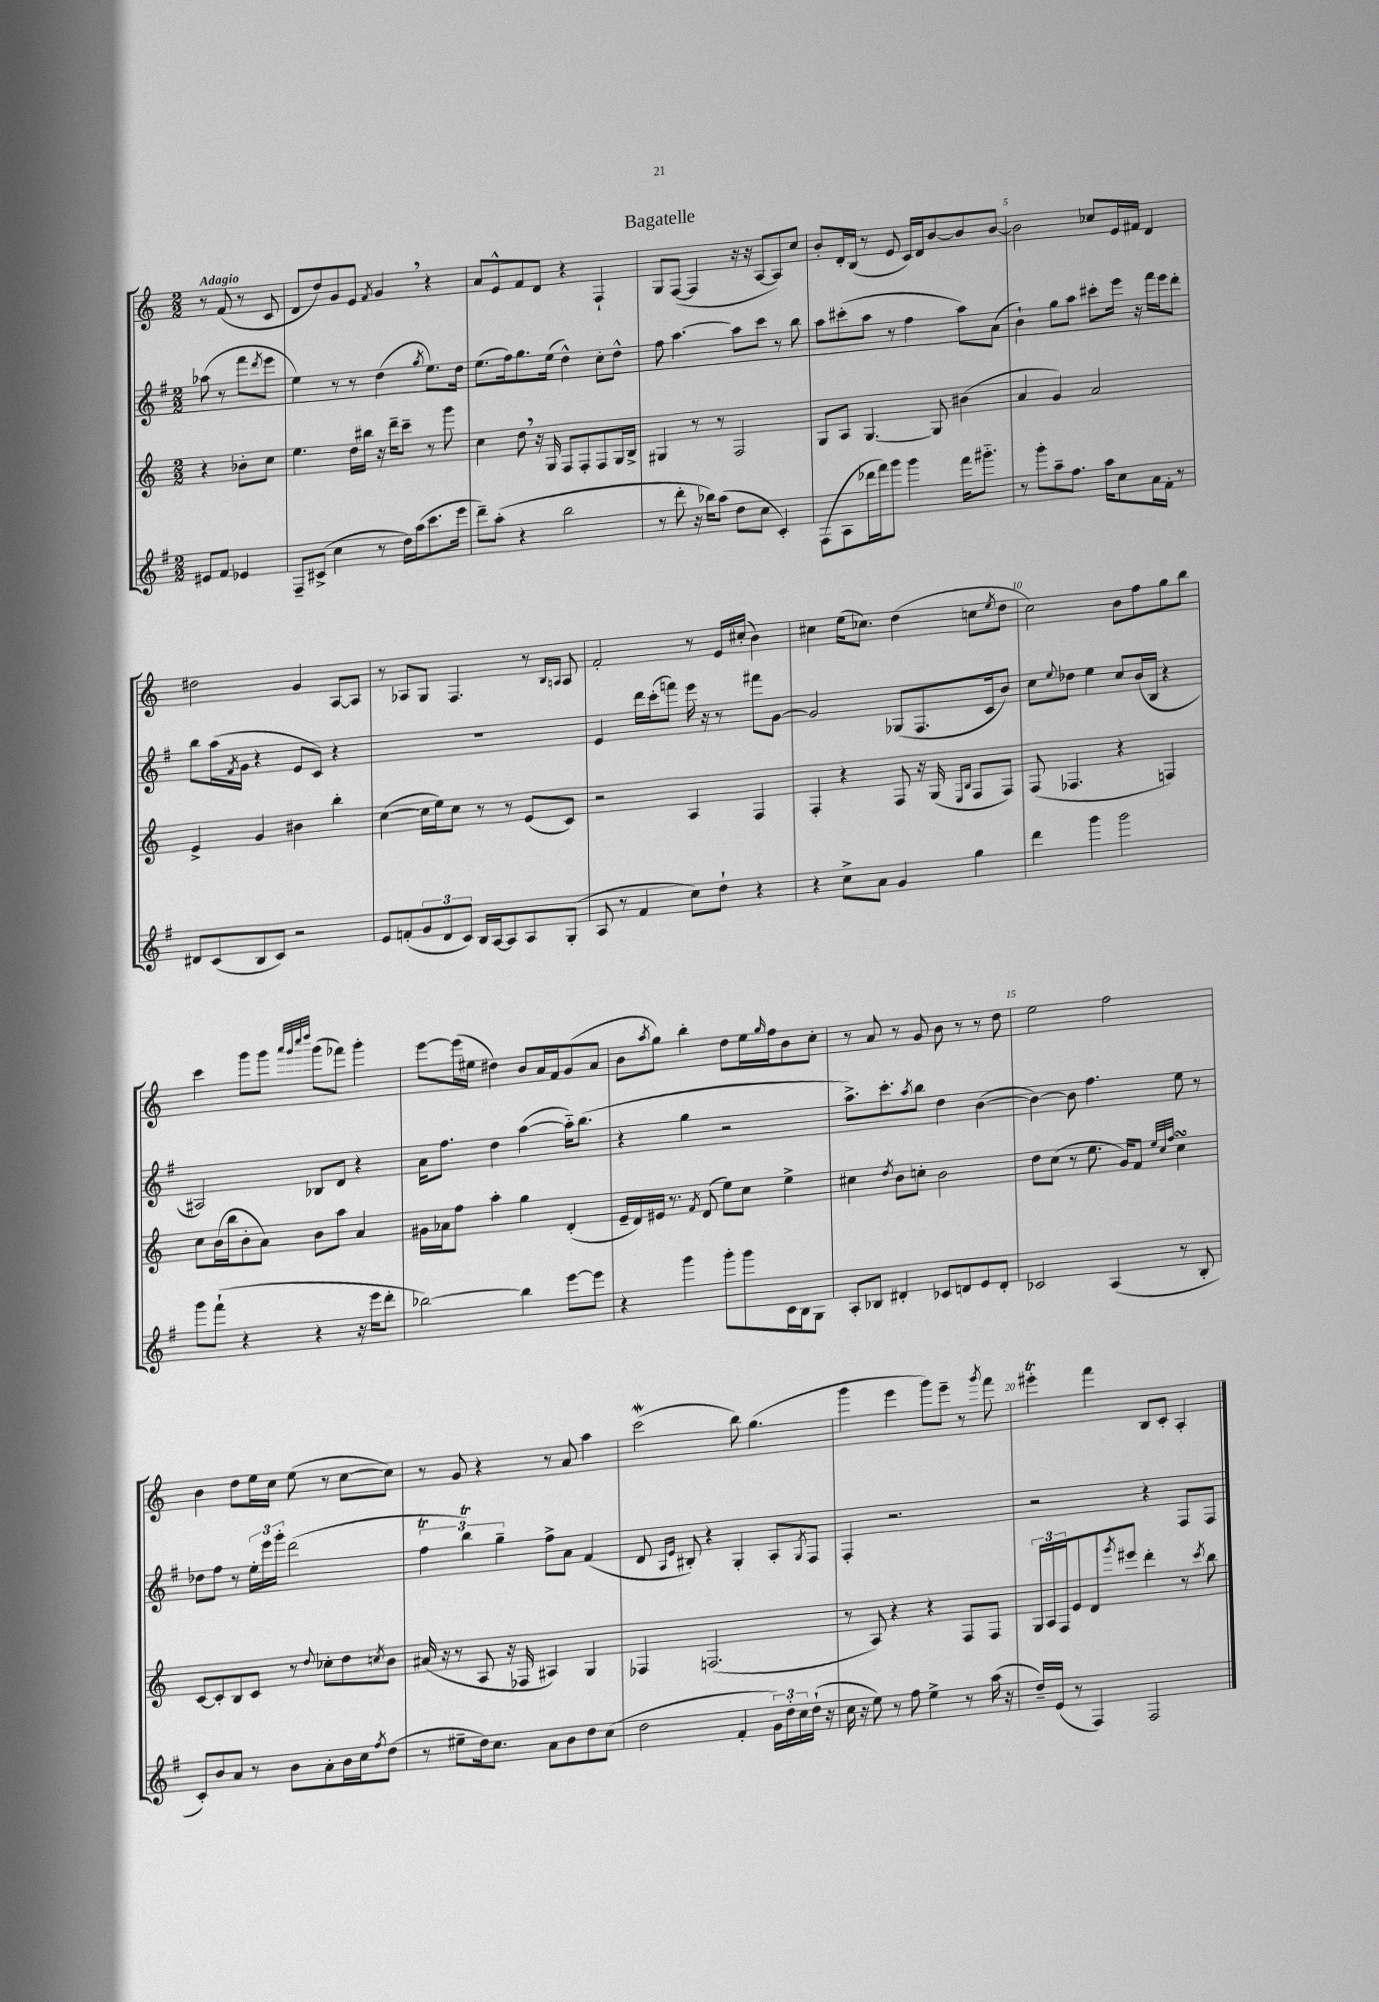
\header { title = "Bagatelle" }
<<
\new StaffGroup <<
\new Staff = "s0" {
    \clef treble \key c \major \numericTimeSignature \time 2/2 \partial 2 \tempo "Adagio"
    r8 f'8( r8 c'8 |
    d'8 d''8) g'8 e'8 \acciaccatura { f'8 } g'4 \breathe r4 |
    a'8 e'8-^ f'8 d'8 r4 f4-! |
    g8 f8~( f4 r16 r16 a8~ a8) c''8 |
    b'8-. d'16-. b16( r8 e'8 c'16) d'16 b'8~ b'8 b'8~ |
    b'2 ces''8 e'16 fis'16 d'4 |
    dis''2 g'4 a8~ a8 |
    r8 aes8 g8 f4. r8 \grace { b16 a16 } a8 |
    f'2-. r8 e'16 cis''16-.( b'4) |
    cis''4 e''16( ces''8.) d''4( c''8 \acciaccatura { e''8 } d''8 |
    c''2) b'8 f''8 g''8 b''8 |
    c'''4 g'''8 g'''8 \grace { a'''32 g'''32 c''''32 d''''32 } g'''8( fes'''8) g'''4-. |
    e'''8~ e'''16( eis''16 dis''4) b'8 a'16 f'16 g'8( a'8 |
    b'8 \acciaccatura { a''8 } g''8) b''4-. d''8 e''16 \grace { g''16 } f''16 b'8 c''8-. |
    r8 a'8 r8 g'8 b'8 r8 r8 d''8 |
    e''2 f''2 |
    b'4 d''8 e''16 c''16 e''8( r8 c''8~ c''8) |
    r8 g'8 r4 r8 a'8 a''4 |
    c'''2\mordent( b''8) g''4.( |
    g'''4 e'''4 g'''8) e'''8-- r8 \acciaccatura { g'''8 } f'''8 |
    eis'''4-.\trill f'''4 b8 c'8-. a4-. \bar "|." |
}
\new Staff = "s1" {
    \clef treble \key g \major \numericTimeSignature \time 2/2 \partial 2
    aes''8( r8 fis'''8 \acciaccatura { d'''8 } e'''8 |
    e''4) r8 r8 d''4( \acciaccatura { g''8 } e''8.) d''16 |
    e''8.( fis''16) g''8. e''16( d''4-^) c''8-. d''8-^ |
    fis''8 a''4.~ a''8 c'''8 r8 b''8 |
    a''8 cis'''8-.( a''8 r8 fis''4 a''8) a'8( |
    b'4-!) g''8 a''8 cis'''8-. e'''16 r16 fis'''16 e'''16 d'''8-. |
    b''8 a''16( \acciaccatura { fis'8 } g'16 r4 e'8 c'8) r4 |
    R1 |
    e'4 d'''16 c'''16-.( f'''8) e'''16 r16 r8 fis'''8 g'8~ |
    g'2 ges8( fis8. c'16 b'8) |
    c''8 \appoggiatura { e''8 } des''8 e''4 c''8 b'16( b16 r4 |
    ais2) bes8 d'8 r4 |
    a'16 fis''8. d''4 a''4~( a''16-_) b''8.( |
    r4 g''4 r2 |
    a''8.->) c'''8.-. \acciaccatura { a''8 } b''8 d''4 b'4~( |
    b'4~) b'8 fis''4. e''8 r8 |
    des''8 fis''8 r8 \tuplet 3/2 { e''16-. e'''16 g'''16-. } d'''2( |
    \tuplet 3/2 { fis''4\trill b''4\trill) g''4-- } fis''8-> a'8 fis'4( |
    d'8 \grace { a16 e'16 } bis8-.) r4 g4-. a8-. \acciaccatura { g8 } fis8 |
    fis4-. r2. |
    r2 r4 fis8 fis8 \bar "|." |
}
\new Staff = "s2" {
    \clef treble \key c \major \numericTimeSignature \time 2/2 \partial 2
    r4 bes'8-. c''8 |
    e''4. d''16 bis''16 r16 d'''16-- c'''8-- r8 g'''8 |
    c''4 d''8 \breathe r16 g16 f8 f8-. f8 g16 b16-> |
    gis4 r8 r8 f2 |
    g8 a8 g4.~ g8 bis'4( |
    a'4 g'4) a'2 |
    e'4-> g'4 bis'4 b''4-. |
    c''4~( c''16 e''16) c''8 r8 r8 e'8( c'8) |
    r2 a4 f4 |
    f4-. r4 f8 r16 g16( \grace { e16 b16 } f8 f8) |
    f8( fes4. r4 f4) |
    c''8 b'16( b''16 b'8-. a'8) b'8 a''8 a'4 |
    gis'16 aes'16 f''8 a''4-. g''4 d'4-.( |
    e'16-- d'16) eis'16 r8. \acciaccatura { f'8 } d'8( e''8) c''8 e''4-> |
    cis''4 \acciaccatura { d''8 } b'8 c''8-. b'2 |
    d''8 c''8( r8 e''8. g'16) f'8 \grace { e''32 c''32 f''32 } c''4\turn |
    c'8~ c'8-. b8 c'8 r8 \appoggiatura { d''8 } ces''8-. d''8 \acciaccatura { c''8 } b'8 |
    ais'16( r16 r8 a8 r16 fes16 ais4) g4 |
    fes4 f2.( |
    r8 a8) r4 r4 f8 f8 |
    \tuplet 3/2 { g16 a16 f16 } e'8 d'8 \acciaccatura { g'''8 } eis'''8 d'''4-. r8 \acciaccatura { c'''8 } b''8 \bar "|." |
}
\new Staff = "s3" {
    \clef treble \key g \major \numericTimeSignature \time 2/2 \partial 2
    eis'8 fis'8 ees'4 |
    fis8-- cis'8->( c''4 r8 d''16) a''16( c'''8. e'''16 |
    d'''8--) a''8-.( r4 b''2 |
    r8 d'''8-. r16 bes''16) a''8( d''8 c''8 c'4-.) |
    fis8( a8 des'''16 fis'''16) g'''8 g'''4 fis'''16 gis'''8.-_ |
    r8 g'''8-. a''8-- fis''8. a''16 c''8 a'16 fis'16-. r8 |
    dis'8 c'8( b8 c'8) r2 |
    e'8 f'8-.( \tuplet 3/2 { g'8 d'8 c'8) } b16 a16~ a8 a8 g8-.( |
    a8 r8 fis'4 c''8) d''8-! r4 |
    r4 c''8-> a'8 g'4 g''4 |
    d'''4 g'''4 g'''2 |
    g'''8 fis'''8-!( r4 r4 r16 e'''16 d'''8-. |
    bes''2~) bes''4 e'''8~ e'''8 |
    r4 g'''4 g'''8-. g'''8 c'16 b16 g8 |
    a8-. bes8 dis'4-. ces'8 d'8 e'8 d'8-. |
    ces'2 a4( r8 b8-. |
    c'8-.) b'8 a'8 r8 b'8 a'8-. b'16 c''16 \acciaccatura { fis''8 } d''8( |
    r8 eis''8-- d''16) c''8. a'8 b'8 d''8 c''8( |
    d''2 fis'4-. \tuplet 3/2 { g'16) d''16-. c''16 } d''16-!( r16 |
    c''16 r16 e''8) r8 fis''8 e''4-> r8 a''16( r16 |
    d''16--) e'16( r8 fis4) fis2 \bar "|." |
}
>>
>>
\layout { \context { \Score \override BarNumber.break-visibility = ##(#f #t #t) barNumberVisibility = #(every-nth-bar-number-visible 5) } }
